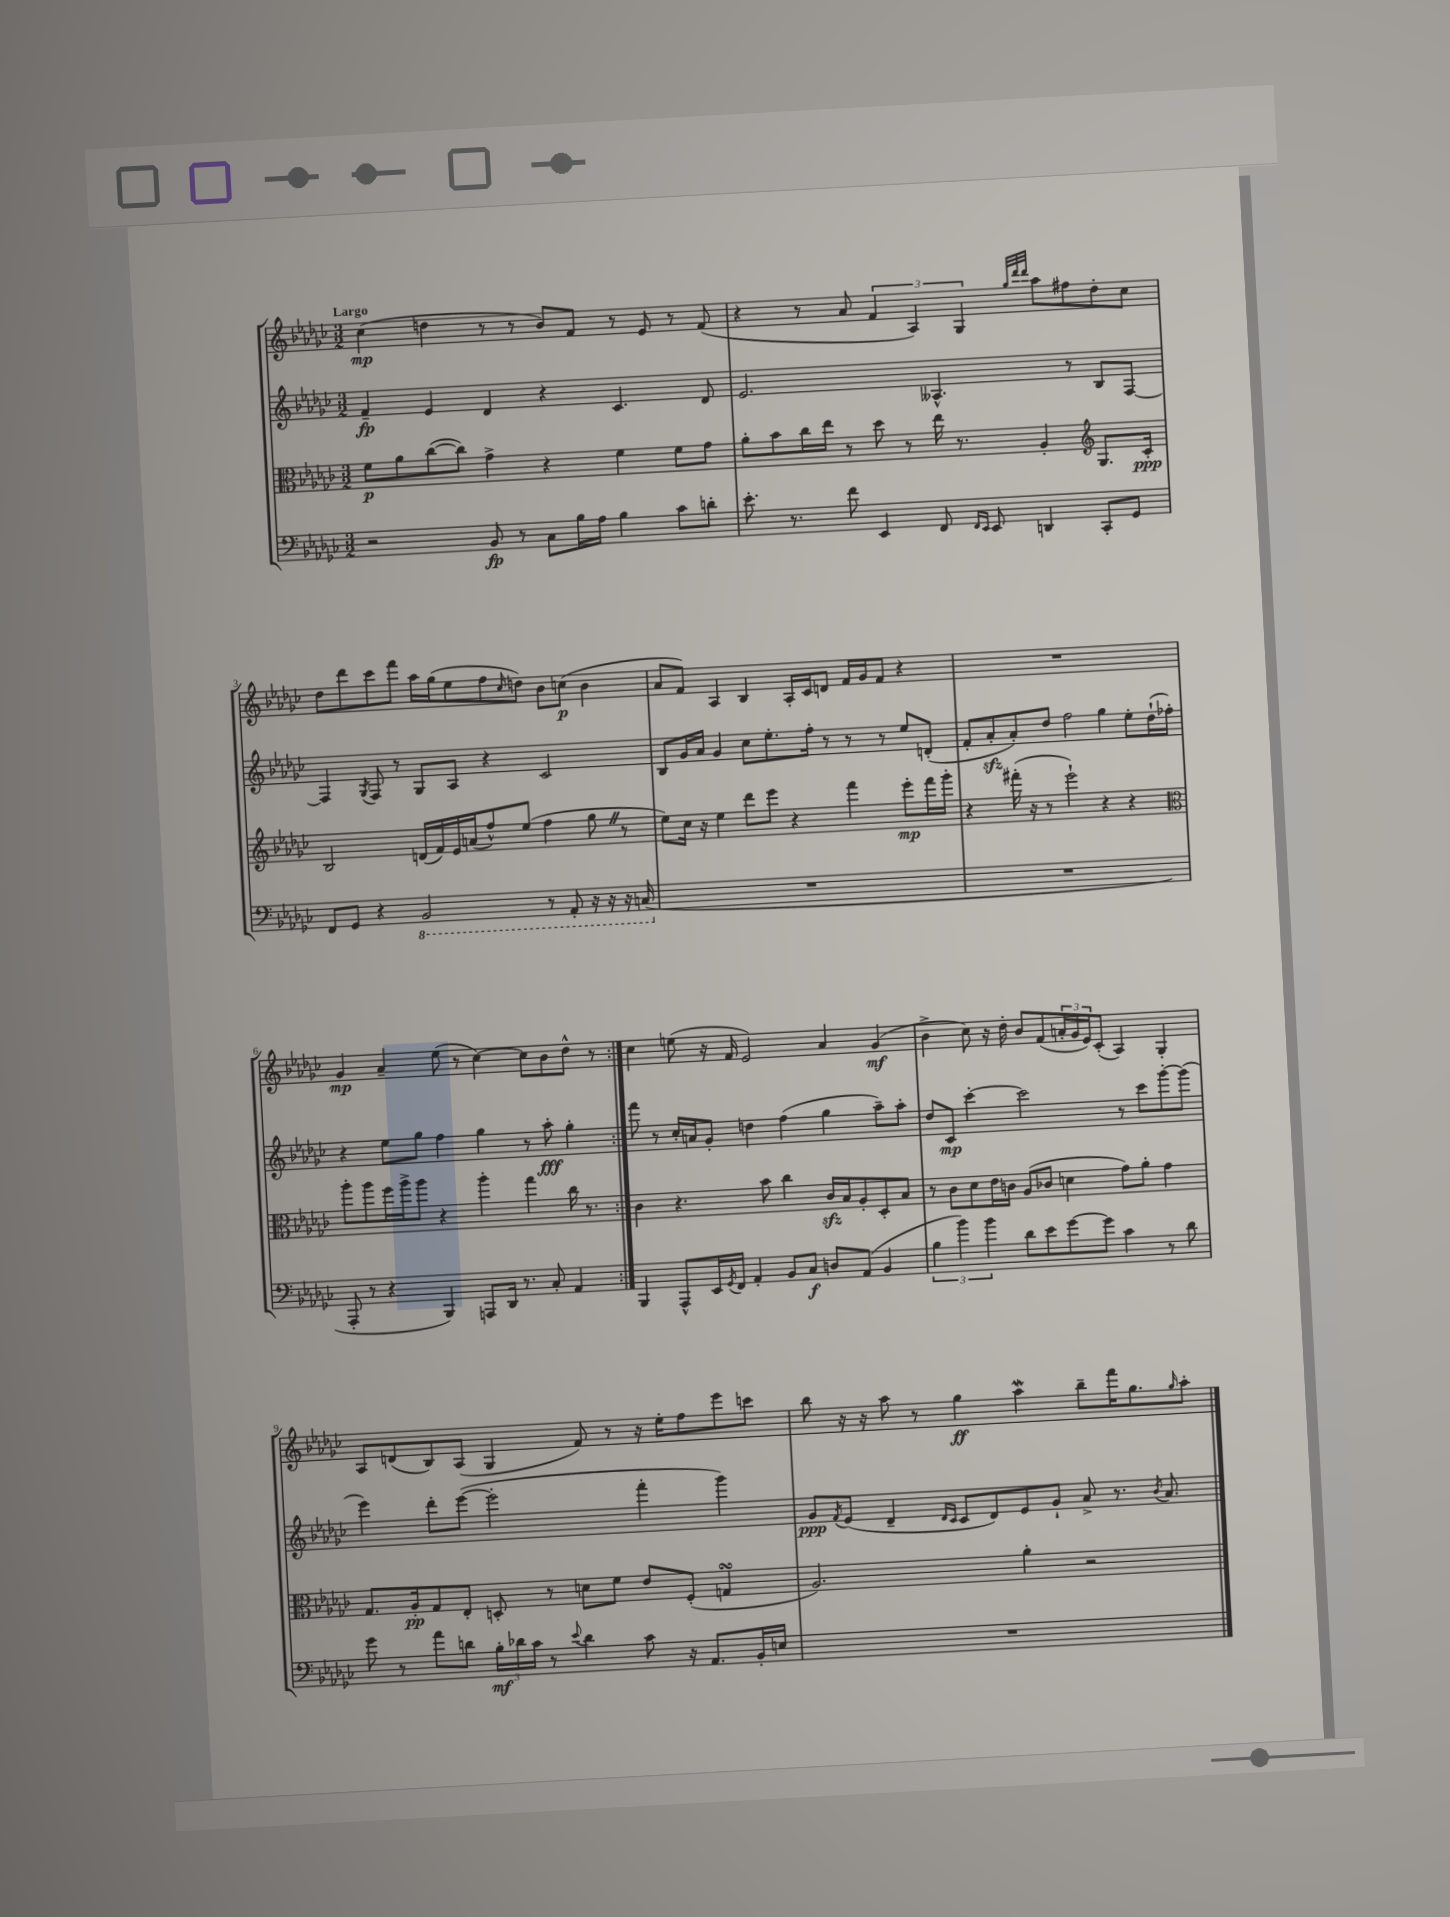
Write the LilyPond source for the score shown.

<<
\new StaffGroup <<
\new Staff = "s0" {
    \clef treble \key ges \major \numericTimeSignature \time 3/2 \tempo "Largo"
    \repeat volta 2 { ces''4\mp( d''4 r8 r8 bes'8) f'8 r8 ees'8 r8 f'8( |
    r4 r8 aes'8 \tuplet 3/2 { f'4 aes4) ges4 } \grace { ges''32 des'''32 des'''32 } aes''8 fis''8 des''8-. ces''8 |
    des''8 des'''8 ces'''8 f'''8 aes''16 ges''16( ees''8 f''8 \grace { ces''16 } d''8) bes'8 c''8\p( bes'4 |
    aes'8 f'8) aes4 bes4 aes16-. ces'16 d'8 f'16 ges'16 f'8 r4 |
    R1. |
    ges'4\mp aes'4-- ees''8( r8 ces''4~) ces''8 bes'8 des''8-^ r8 | }
    ces''4 e''8( r16 f'16 ees'2) aes'4 ges'4\mf( |
    bes'4-> ces''8) r16 des''16-. bes'8 f'8( \tuplet 3/2 { a'16-. ges'16 ees'16) } ces'8-.( aes4) ges4-. |
    aes8 d'8( bes8) aes8( ges4 f'8) r8 r16 ees''16-. f''8 ees'''8 c'''8 |
    bes''8 r16 r16 aes''8 r8 ges''4\ff aes''4\mordent bes''8-- f'''16 ges''8. \grace { ges''16 } aes''8-. \bar "|." |
}
\new Staff = "s1" {
    \clef treble \key ges \major \numericTimeSignature \time 3/2
    \repeat volta 2 { f'4--\fp ees'4 des'4 r4 ces'4. des'8 |
    ees'2. aeses4.-^ r8 bes8 f8~ |
    f4 \acciaccatura { ges8 } f8 r8 ges8 aes8 r4 ces'2 |
    bes8 ges'16 aes'16 ges'4 ces''8 ees''8.-. f''16-. r8 r8 r8 ees''8 d'8-.( |
    f'8-. aes'8-.\sfz aes'8-.) des''8 f''2 ges''4 ees''8-. des''16-!( fes''16-.) |
    r4 ees''8 ges''8 f''4 ges''4 r8 aes''8-.\fff ges''4-. | }
    f'''8 r8 ces''16-. a'16 ges'8-. d''4 f''4( ges''4 aes''8--) aes''8-. |
    des''8 ces'8\mp ces'''4~-. ces'''2 r8 ces'''8 ges'''8~-. ges'''8( |
    ees'''4) des'''8-. ees'''8~( ees'''2-. f'''4-. ges'''4) |
    ges'8\ppp \acciaccatura { f'8 } ees'8( des'4-- \grace { des'16 ces'16 } ces'8 des'8) ees'8 ges'8-! aes'8-> r8. \acciaccatura { bes'8 } aes'8. \bar "|." |
}
\new Staff = "s2" {
    \clef alto \key ges \major \numericTimeSignature \time 3/2
    \repeat volta 2 { f'8\p aes'8 ces''8~( ces''8) ges'4-> r4 f'4 f'8 ges'8 |
    aes'8-. bes'8 ces''16 ees''16 r8 des''8 r8 ees''16 r8. aes4-. \clef treble ges8. ces'16-.\ppp |
    bes2 d'16( f'16) ees'16 a'16( f''8-^) ees''8( f''4 ges''8 \once \override BreathingSign.text = \markup { \musicglyph "scripts.caesura.straight" } \breathe r8 |
    ees''8) ces''16 r16 ees''4 des'''8 ees'''8 r4 f'''4 ees'''8-.\mp f'''16 ges'''16-. |
    r4 fis'''16-.( r16 r8 ees'''2-!) r4 r4 |
    \clef alto aes''8-. aes''8 f''16 aes''16-> aes''8 r4 aes''4-. ges''4 ces''16 r8. | }
    ces'4 r4. bes'8 ces''4 ces'16\sfz bes16 aes8-. des8-. bes8 |
    r8 ces'8 des'8 ees'16 c'16 aes8( ces'8 d'4 ges'8) aes'8-. ges'4 |
    ges8. aes16-.\pp ges8 ees8-. d8-. r8 d'8 f'8 ees'8 f8-.( g4\turn |
    aes2.) aes'4-. r2 \bar "|." |
}
\new Staff = "s3" {
    \clef bass \key ges \major \numericTimeSignature \time 3/2
    \repeat volta 2 { r2 bes,8\fp r8 ces8 bes16 aes16 bes4 ces'8 d'8-. |
    ees'8.-. r8. f'8 ees,4 f,8 \grace { f,16 ees,16 } ees,8 d,4 ces,8-. ges,8 |
    f,8 ges,8 r4 \ottava #-1 bes,,2 r8 aes,,8-. r16 r16 r16 c,16( \ottava #0 |
    R1. |
    R1. |
    aes,,8-. r8 r4 bes,,4) a,,8 des,16 r8. ces8-. aes,4 | }
    bes,,4 aes,,8-^ ees,16 \acciaccatura { ges,8 } f,16 aes,4-. bes,8 ces8\f d8 aes,8( bes,4 |
    \tuplet 3/2 { bes4 bes'4) bes'4 } des'8 ees'8 ges'8~ ges'8 ces'4 r8 des'8 |
    ges'8 r8 aes'8 d'8 \tuplet 3/2 { bes16-.\mf des'16 ces'16 } r8 \appoggiatura { ees'8 } des'4 ces'8 r16 aes,8. bes,16-. e16 |
    R1. \bar "|." |
}
>>
>>
